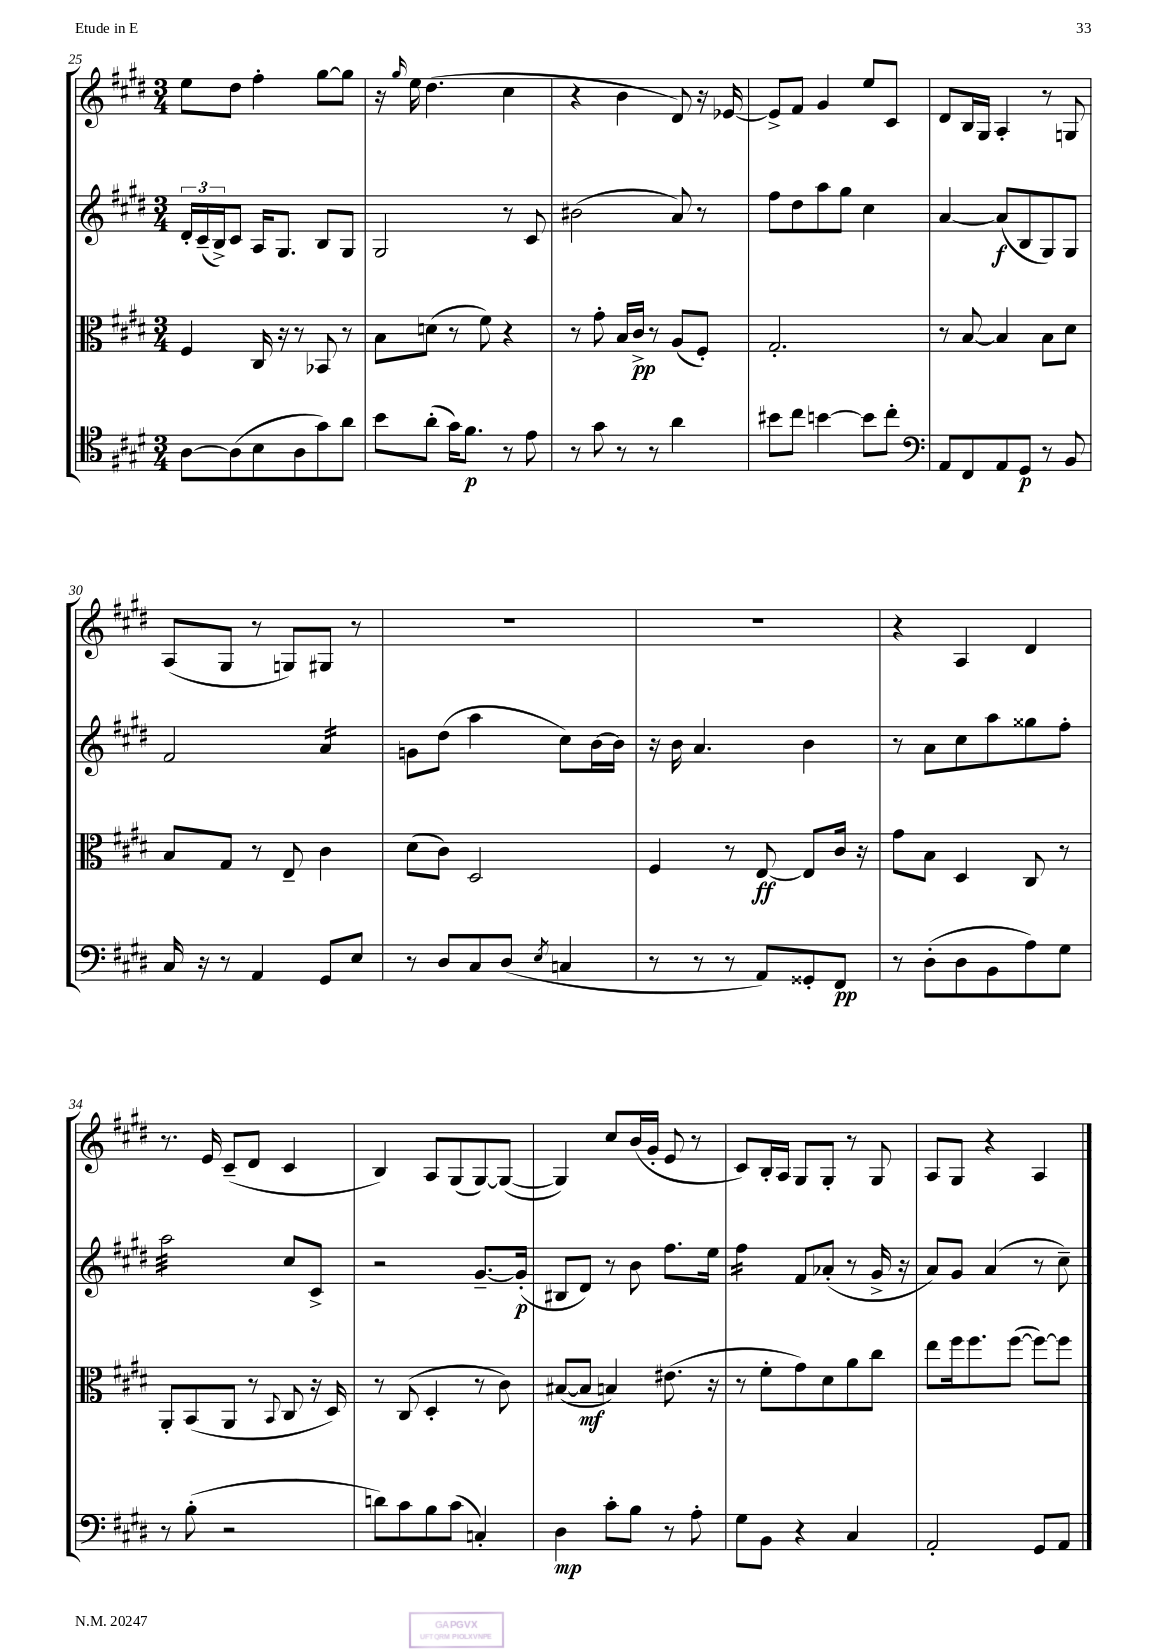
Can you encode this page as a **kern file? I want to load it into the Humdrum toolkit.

**kern	**dynam	**kern	**dynam	**kern	**dynam	**kern
*part4	*part4	*part3	*part3	*part2	*part2	*part1
*staff4	*staff4	*staff3	*staff3	*staff2	*staff2	*staff1
*clefC4	*	*clefC3	*	*clefG2	*	*clefG2
*k[f#c#g#d#]	*	*k[f#c#g#d#]	*	*k[f#c#g#d#]	*	*k[f#c#g#d#]
*M3/4	*	*M3/4	*	*M3/4	*	*M3/4
=25	=25	=25	=25	=25	=25	=25
[8A\L	.	4F#/	.	24d#'/LL	.	8ee\L
.	.	.	.	(24c#~/	.	.
.	.	.	.	24B^/J)	.	.
(8A\]	.	.	.	8c#/J	.	8dd#\J
8B\	.	16C#/	.	16A/KL	.	4ff#'\
.	.	16r	.	8.G#/J	.	.
8A\	.	8r	.	.	.	.
8g#\)	.	8BB-X/	.	8B/L	.	[8gg#\L
8a\J	.	8r	.	8G#/J	.	8gg#\J]
=26	=26	=26	=26	=26	=26	=26
8b\L	.	8B\L	.	2G#/	.	16r
.	.	.	.	.	.	16qqgg#/
.	.	.	.	.	.	16ee\
(8a'\J	.	(8dn\J	.	.	.	(4.dd#\
16g#\KL)	.	8r	.	.	.	.
8.f#\J	p	.	.	.	.	.
.	.	8f#\)	.	.	.	.
8r	.	4r	.	8r	.	4cc#\
8e\	.	.	.	8c#/	.	.
=27	=27	=27	=27	=27	=27	=27
8r	.	8r	.	(2b#X\	.	4r
8g#\	.	8g#'\	.	.	.	.
8r	.	16B/LL	.	.	.	4b\
.	.	16c#^/JJ	pp	.	.	.
8r	.	8r	.	.	.	.
4a\	.	(8A/L	.	8a/)	.	8d#/)
.	.	8F#'/J)	.	8r	.	16r
.	.	.	.	.	.	[16e-X/
=28	=28	=28	=28	=28	=28	=28
8b#X\L	.	2.G#'/	.	8ff#\L	.	8e-^/L]
8cc#\J	.	.	.	8dd#\	.	8f#/J
[4bn\	.	.	.	8aa\	.	4g#/
.	.	.	.	8gg#\J	.	.
8b\L]	.	.	.	4cc#\	.	8ee/L
8cc#'\J	.	.	.	.	.	8c#/J
=29	=29	=29	=29	=29	=29	=29
*clefF4	*	*	*	*	*	*
8AA/L	.	8r	.	[4a/	.	8d#/L
8FF#/	.	[8B/	.	.	.	16B/L
.	.	.	.	.	.	16G#/JJ
8AA/	.	4B/]	.	(8a/L]	f	4A'/
8GG#/J	p	.	.	8B/	.	.
8r	.	8B\L	.	8G#/)	.	8r
8BB/	.	8d#\J	.	8G#/J	.	8Gn/
!!LO:LB:g=z
=30	=30	=30	=30	=30	=30	=30
16C#/	.	8B/L	.	2f#/	.	(8A/L
16r	.	.	.	.	.	.
8r	.	8G#/J	.	.	.	8G#/J
4AA/	.	8r	.	.	.	8r
.	.	8E~/	.	.	.	8Gn/L)
*	*	*	*	*tremolo	*	*
8GG#/L	.	4c#\	.	16a/LL	.	8G#X/J
.	.	.	.	16a/	.	.
8E/J	.	.	.	16a/	.	8r
.	.	.	.	16a/JJ	.	.
*	*	*	*	*Xtremolo	*	*
=31	=31	=31	=31	=31	=31	=31
8r	.	(8d#\L	.	8gn\L	.	2.r
8D#/L	.	8c#\J)	.	(8dd#\J	.	.
8C#/	.	2D#/	.	4aa\	.	.
(8D#/J	.	.	.	.	.	.
8qE/	.	.	.	.	.	.
4Cn/	.	.	.	8cc#\L)	.	.
.	.	.	.	[16b\L	.	.
.	.	.	.	16b\JJ]	.	.
=32	=32	=32	=32	=32	=32	=32
8r	.	4F#/	.	16r	.	2.r
.	.	.	.	16b\	.	.
8r	.	.	.	4.a/	.	.
8r	.	8r	.	.	.	.
8AA/L)	.	[8E/	ff	.	.	.
8GG##X'/	.	8E/L]	.	4b\	.	.
8FF#/J	pp	16c#/Jk	.	.	.	.
.	.	16r	.	.	.	.
=33	=33	=33	=33	=33	=33	=33
8r	.	8g#\L	.	8r	.	4r
(8D#'\L	.	8B\J	.	8a\L	.	.
8D#\	.	4D#/	.	8cc#\	.	4A/
8BB\	.	.	.	8aa\	.	.
8A\)	.	8C#/	.	8gg##X\	.	4d#/
8G#\J	.	8r	.	8ff#'\J	.	.
!!LO:LB:g=z
=34	=34	=34	=34	=34	=34	=34
*	*	*	*	*tremolo	*	*
8r	.	8AA'/L	.	32aa\LLL	.	8.r
.	.	.	.	32aa\	.	.
.	.	.	.	32aa\	.	.
.	.	.	.	32aa\	.	.
(8B'\	.	(8BB/	.	32aa\	.	.
.	.	.	.	32aa\	.	.
.	.	.	.	32aa\	.	16e/
.	.	.	.	32aa\	.	.
2r	.	8AA/J	.	32aa\	.	(8c#~/L
.	.	.	.	32aa\	.	.
.	.	.	.	32aa\	.	.
.	.	.	.	32aa\	.	.
.	.	8r	.	32aa\	.	8d#/J
.	.	.	.	32aa\	.	.
.	.	.	.	32aa\	.	.
.	.	.	.	32aa\JJJ	.	.
*	*	*	*	*Xtremolo	*	*
.	.	8qqBB/	.	.	.	.
.	.	8C#/	.	8cc#/L	.	4c#/
.	.	16r	.	8c#^/J	.	.
.	.	16D#/)	.	.	.	.
=35	=35	=35	=35	=35	=35	=35
8dn\L)	.	8r	.	2r	.	4B/)
8c#\	.	(8C#/	.	.	.	.
8B\	.	4D#'/	.	.	.	8A/L
(8c#\J	.	.	.	.	.	(8G#/
4Cn'/)	.	8r	.	[8.g#~/L	.	[8G#/)
.	.	8c#\)	.	.	.	(8G#/J_
.	.	.	.	(16g#'/Jk]	p	.
=36	=36	=36	=36	=36	=36	=36
4D#\	mp	([8B#X/L	.	8B#X/L	.	4G#/])
.	.	8B#/J]	mf	8d#/J)	.	.
8c#'\L	.	4Bn/)	.	8r	.	8cc#/L
8B\J	.	.	.	8b\	.	(16b/L
.	.	.	.	.	.	16g#'/JJ
8r	.	(8.e#X\	.	8.ff#\L	.	8e/
8A'\	.	.	.	.	.	8r
.	.	16r	.	16ee\Jk	.	.
=37	=37	=37	=37	=37	=37	=37
*	*	*	*	*tremolo	*	*
8G#\L	.	8r	.	16ff#\LL	.	8c#/L)
.	.	.	.	16ff#\	.	.
8BB\J	.	8f#'\L	.	16ff#\	.	16B'/L
.	.	.	.	16ff#\JJ	.	16A/JJ
*	*	*	*	*Xtremolo	*	*
4r	.	8g#\)	.	8f#/L	.	8G#/L
.	.	8d#\	.	(8a-X'/J	.	8G#'/J
4C#/	.	8a\	.	8r	.	8r
.	.	8cc#\J	.	16g#^/	.	8G#/
.	.	.	.	16r	.	.
=38	=38	=38	=38	=38	=38	=38
2AA'/	.	8ee\L	.	8a/L)	.	8A/L
.	.	16ff#\k	.	8g#/J	.	8G#/J
.	.	8.ff#\	.	.	.	.
.	.	.	.	(4a/	.	4r
.	.	([8ff#\J	.	.	.	.
8GG#/L	.	8ff#\L_)	.	8r	.	4A/
8AA/J	.	8ff#\J]	.	8cc#~\)	.	.
==	==	==	==	==	==	==
*-	*-	*-	*-	*-	*-	*-
